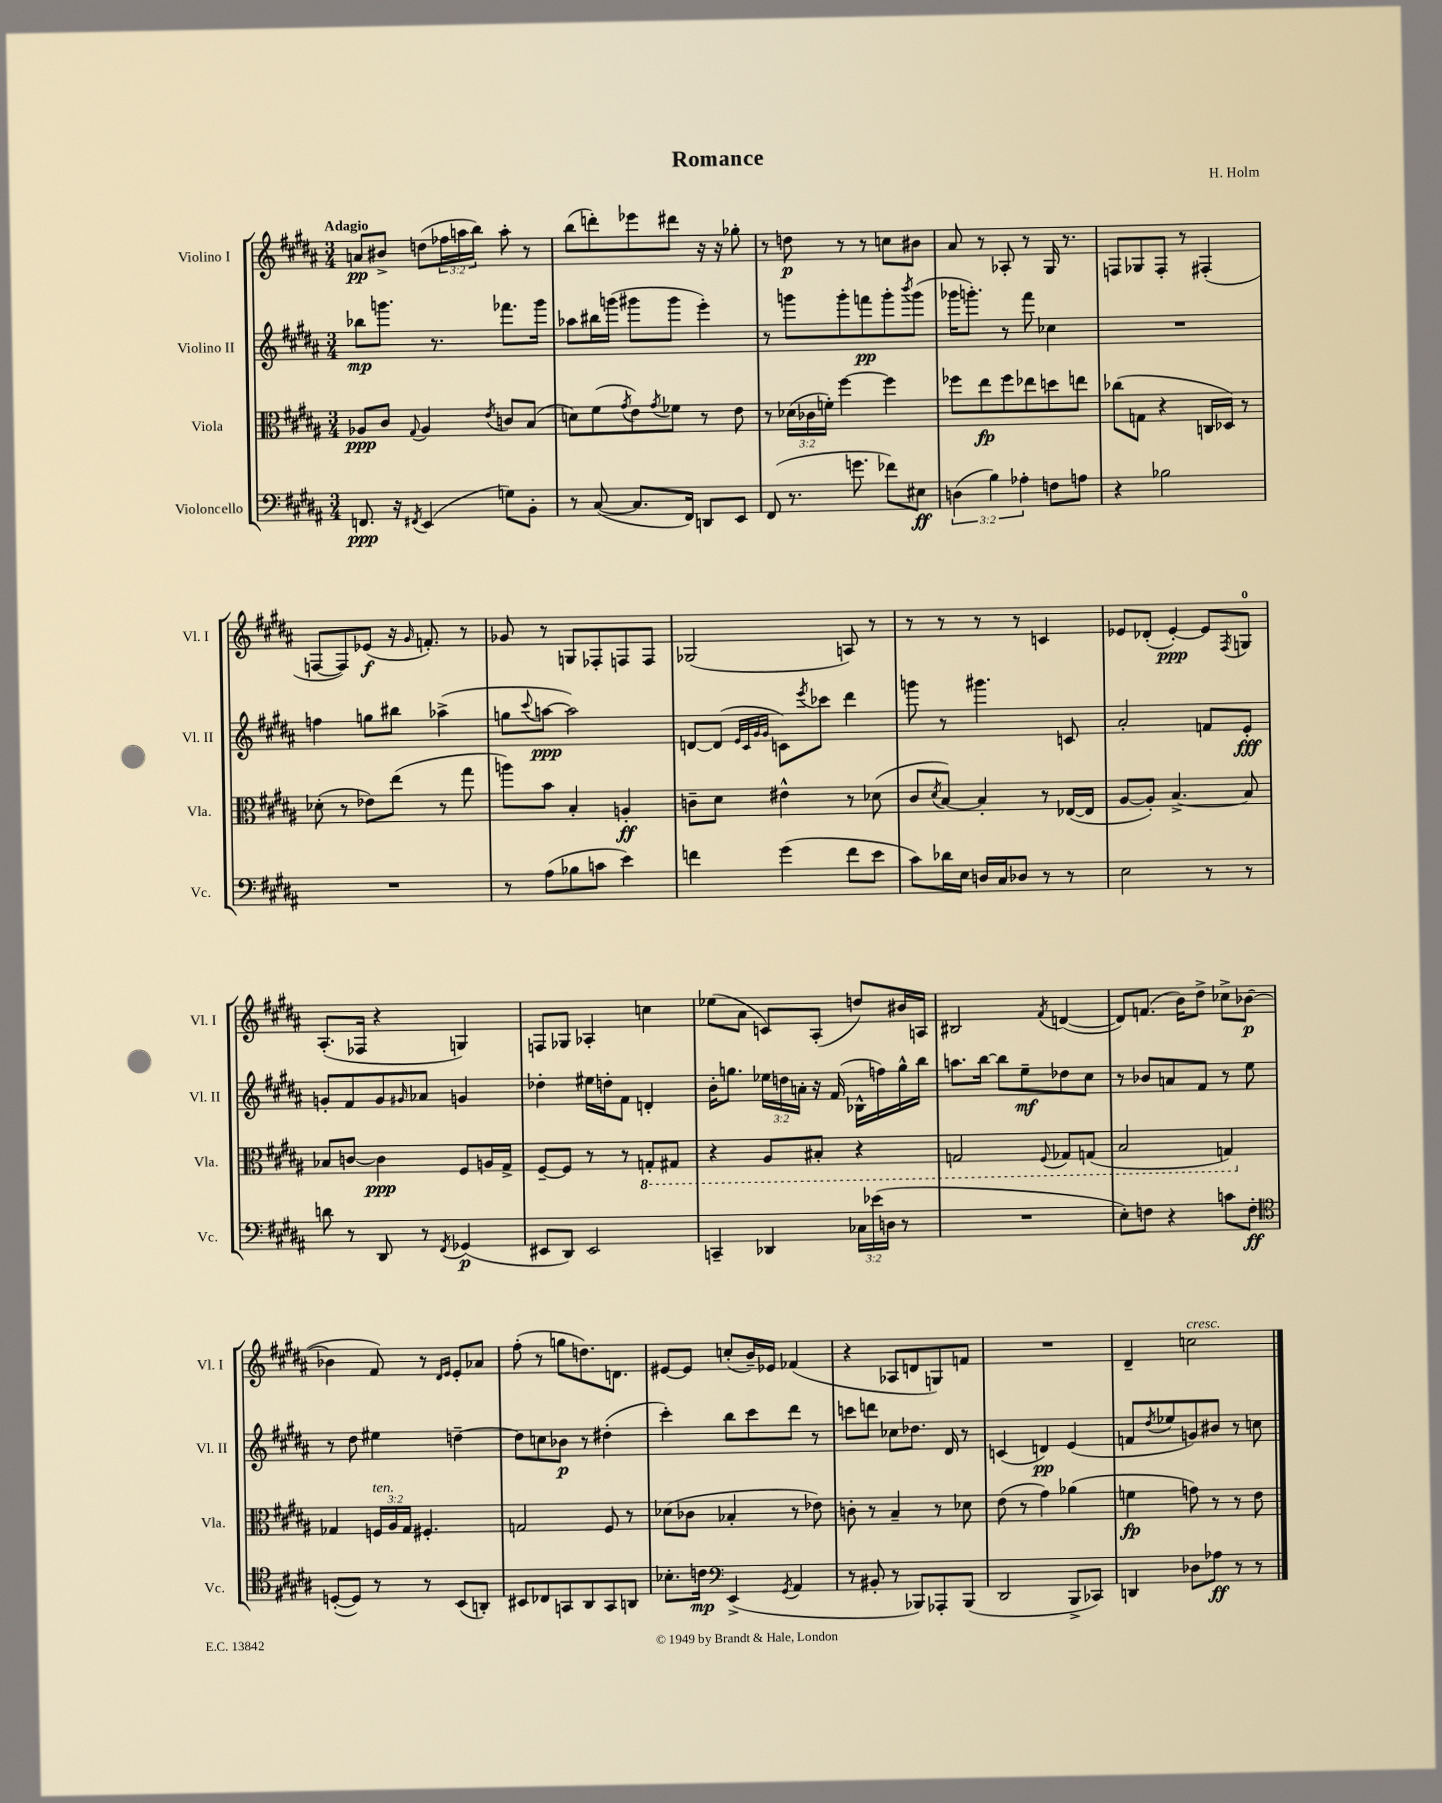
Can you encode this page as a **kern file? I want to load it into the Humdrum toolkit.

**kern	**kern	**kern	**kern
*staff4	*staff3	*staff2	*staff1
*clefF4	*clefC3	*clefG2	*clefG2
*k[f#c#g#d#a#]	*k[f#c#g#d#a#]	*k[f#c#g#d#a#]	*k[f#c#g#d#a#]
*M3/4	*M3/4	*M3/4	*M3/4
8.FF	8A-	8bb-	8a
.	8c#	8.ggg	8b#^
16r	.	.	.
8qFF#	8qqG#	.	.
(4EE	4A-	.	(8dd
.	.	8.r	.
.	.	.	24ff-
.	.	.	24aa
.	.	.	24bb)
.	8qe	.	.
8G)	8c	8.fff-	8aa'
8BB'	(8B	.	8r
.	.	16ggg	.
=	=	=	=
8r	8d)	8aa-	(8bb
([8C#	(8f#	16bb#	8ddd')
.	.	(16ggg	.
.	8qg#	.	.
8.C#]	8e)	8ggg#	8eee-
.	8qg#	.	.
.	8f-	8ggg#	8ddd#
16FF#)	.	.	.
8DD	8r	4eee')	16r
.	.	.	16r
8EE	8e	.	8gg-'
=	=	=	=
(8FF#	8r	8r	8r
8.r	(24d-	8ggg	8dd
.	24c-	.	.
.	24f')	.	.
.	[4ff#	8ggg'	8r
8.g	.	.	.
.	.	8fff	8r
8f-)	4ff#]	8ggg'	8cc
.	.	8qbbb	.
8E#	.	(8ggg	8b#
=	=	=	=
(6D	8ff-	16ggg-	8a#
.	.	8.ggg')	.
.	8ee	.	8r
6B)	.	.	.
.	8ff-	8r	8A-'
6A-'	.	.	.
.	8ee-	8fff#	8r
8F	8dd	4cc-	16G#
.	.	.	8.r
8A	8ee	.	.
=	=	=	=
4r	(8cc-	2.r	8F
.	8G	.	8G-
2B-	4r	.	8F'
.	.	.	8r
.	16C	.	(4F#'
.	16D-)	.	.
.	8r	.	.
=	=	=	=
2.r	(8d-'	4ff	[8F
.	8r	.	8F])
.	8e-)	8gg	(8e-
.	(8ee	8bb#	16r
.	.	.	16qqg#
.	.	.	8.f')
.	8r	(4aa-^	.
.	8gg#	.	8r
=	=	=	=
8r	8aa)	8gg	8g-
.	.	8qqccc#	.
(8A#	8b	[8aa	8r
8B-	4B'	2aa])	8G
8c	.	.	8F-'
4e)	4A'	.	8F
.	.	.	8F
=	=	=	=
4f	8c~	[8d	(2G-
.	8d#	(8d]	.
.	.	32qqe	.
.	.	32qqc#	.
.	.	32qqg#	.
.	.	32qqg#	.
(4g#	4e#^^	8c)	.
.	.	8qeee	.
.	.	8ccc-	.
8f	8r	4ddd#	8A)
8e	(8d-	.	8r
=	=	=	=
8c#)	8c#	8ggg	8r
.	8qd#	.	.
16d-	[8B)	8r	8r
16E	.	.	.
16D	4B']	4.ggg#	8r
16C#	.	.	.
8D-	.	.	8r
8r	8r	.	4c
8r	([16E-	8c	.
.	16E-]	.	.
=	=	=	=
2E	[8A#	2a#'	8e-
.	8A#'])	.	(8d-'
.	[4.B^	.	[4e-')
8r	.	8f	8e-]
.	.	.	8qF#
8r	8B]	8e'	8G
=	=	=	=
8d	8B-	8g'	(8.A#'
8r	[8c	8f#	.
.	.	.	16F-
8DD#	4c]	8g	4r
.	.	16qqg#	.
8r	.	8a-	.
8qFF#	.	.	.
(4GG-	8F#	4g	4G)
.	16A	.	.
.	16G#^	.	.
=	=	=	=
8EE#	[8F#~	4dd-'	8F
8DD#)	8F#]	.	8G-
2EE#	8r	16ee#	4A-'
.	.	16dd'	.
.	8r	8f#	.
.	8GG'	4d'	4cc
.	8GG#	.	.
=	=	=	=
4CC~	4r	16b'	(8ee-
.	.	8.gg	.
.	.	.	8a#
4DD-	8AA#	24ee-	8c)
.	.	24dd	.
.	.	24a'	.
.	8BB#'	16r	(8A#'
.	.	(16f#	.
24C-	4r	16B-^^	8dd)
(24e-	.	.	.
.	.	16ff)	.
24D	.	.	.
8r	.	16gg^^	16b#
.	.	16bb	16A
=	=	=	=
2.r	2GG	8.aa	2B#
.	.	[16bb	.
.	.	8bb]	.
.	.	8ee~	.
.	8qqFF#	.	8qf#
.	8GG-	8dd-	([4d
.	(8GG	8cc#	.
=	=	=	=
8E')	2BB	8r	8d])
8F	.	8b-	(8.f
4r	.	8a	.
.	.	.	16b)
.	.	8f#	8dd#^
8c	4GG)	8r	8cc-^
8F'	.	8ee	([8b-
=	=	=	=
*clefC4	*	*	*
([8D'	4G-	8r	4b-]
8D])	.	8dd#	.
8r	24F	4ee#	8f#)
.	24A#	.	.
.	24G-	.	.
8r	4.F#'	.	8r
.	.	.	16qqd#
.	.	.	16qqe
(8BB	.	[4dd~	8e'
8AA')	.	.	8a-
=	=	=	=
8BB#	2G	8dd]	(8ff#'
8C-	.	8cc	8r
8GG	.	8b-	8gg
8AA#	.	8r	8.dd)
8GG	8F#	(4dd#'	.
.	.	.	8.d
8AA	8r	.	.
=	=	=	=
8.B-'	(8d-	4ccc#')	[8e#
.	8c-	.	8e#]
16c	.	.	.
*clefF4	*	*	*
(4EE^	4B-'	8bb	(8cc'
.	.	8ccc#	16b~)
.	.	.	16e-
8qGG#	.	.	.
4AA#	8r	8ddd#	(4f-
.	8e-)	8r	.
=	=	=	=
8r	8c'	8ccc	4r
8BB#'	8r	8ddd	.
8r	4B~	8cc-	8A-
8BBB-)	.	8.dd-	8d
8AAA-'	8r	.	8G)
.	.	16d#	.
(8BBB-	8d-	8r	8f
=	=	=	=
2DD#	(8e	(4c	2.r
.	8r	.	.
.	4g#)	4d)	.
8BBB^	(4a-	(4e	.
8CC-)	.	.	.
=	=	=	=
4DD	4f	8f	4d#~
.	.	8qdd#	.
.	.	8ee-	.
8D-	8g)	8g)	2cc
8A-	8r	8b#	.
8r	8r	8r	.
8r	8e	8cc	.
==	==	==	==
*-	*-	*-	*-
